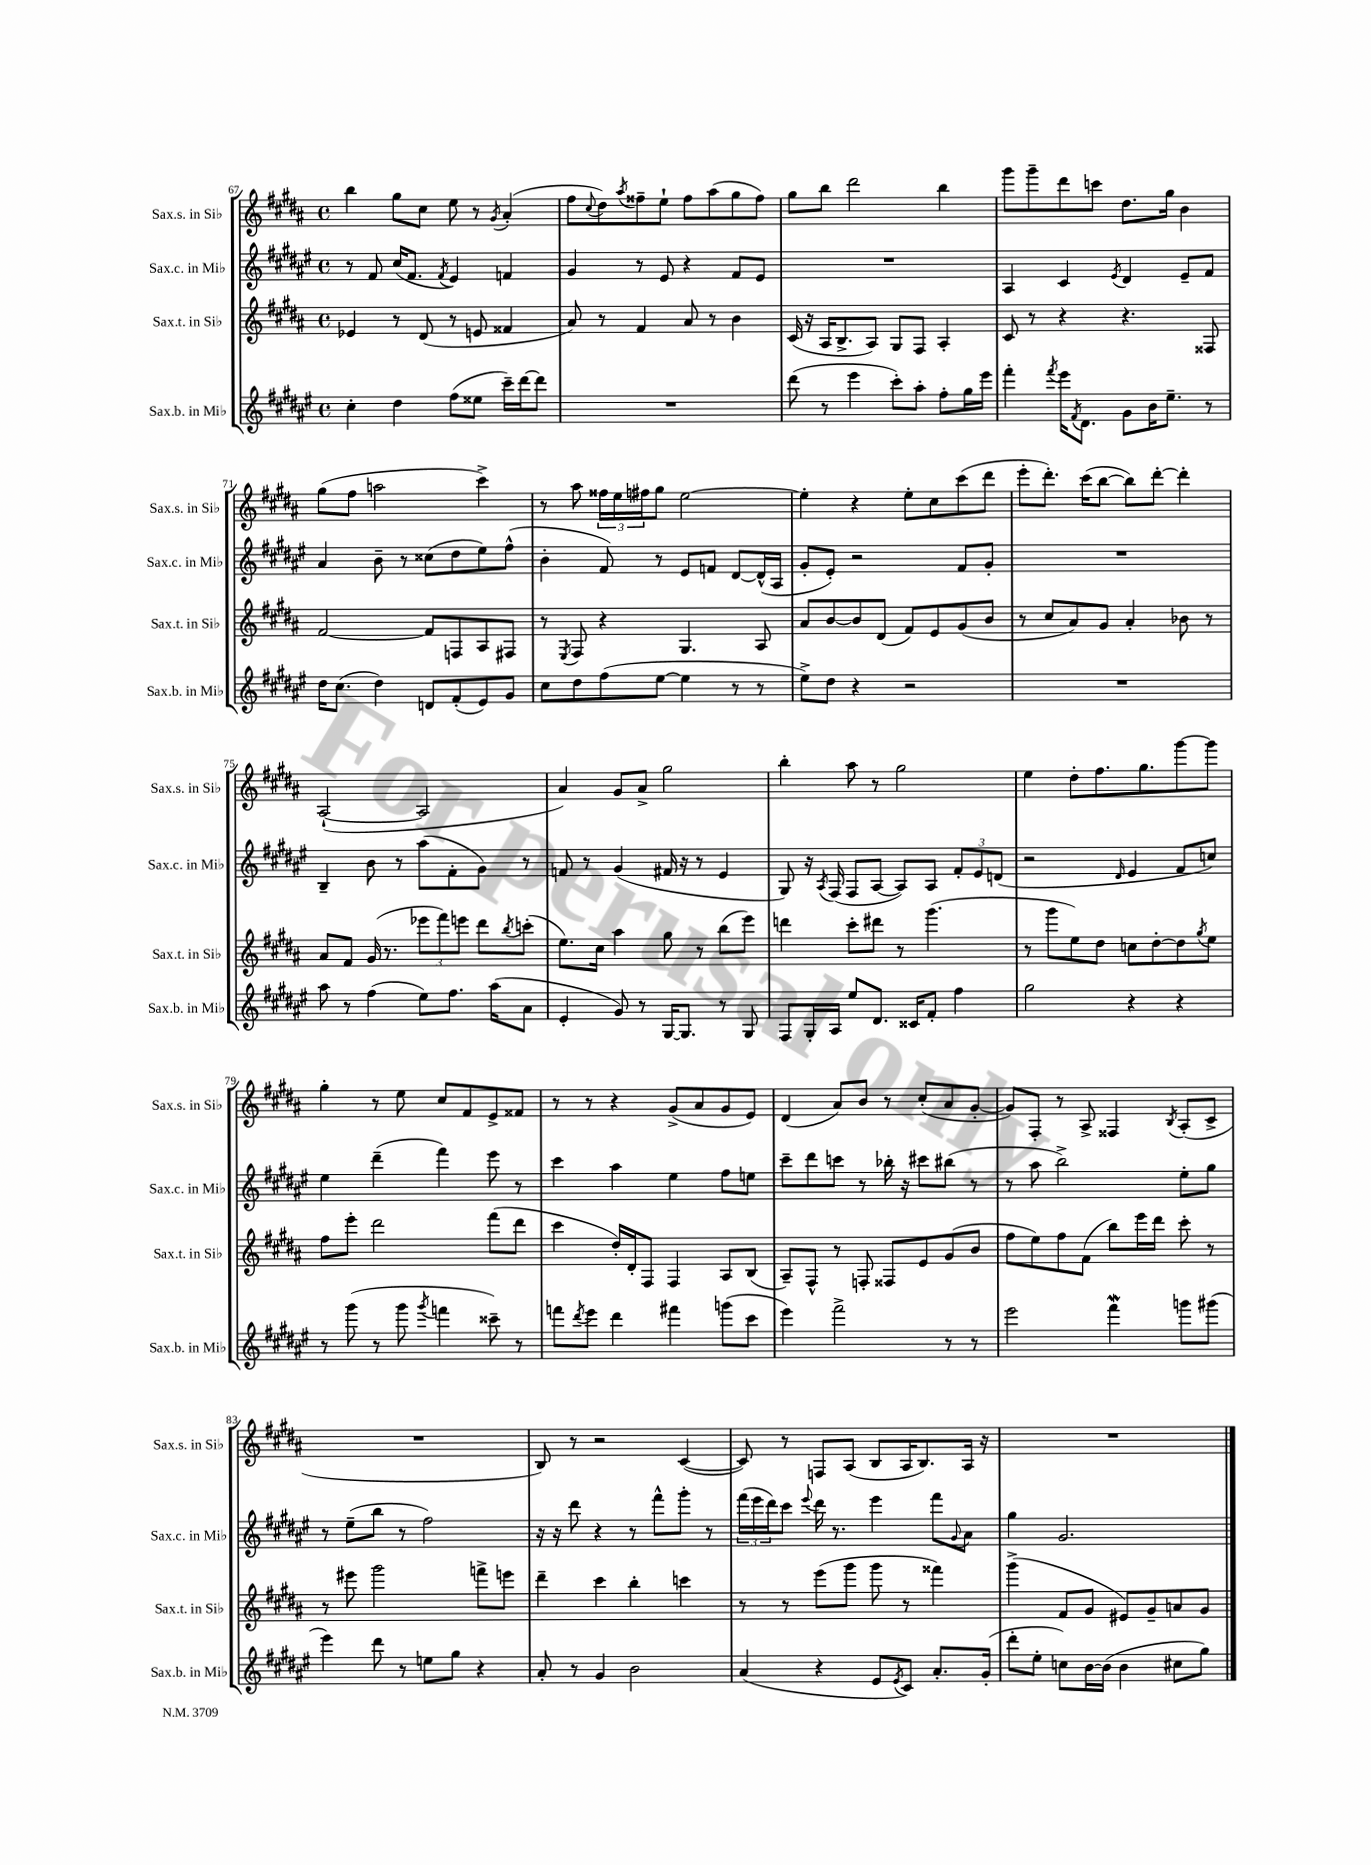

**kern	**kern	**kern	**kern
*part4	*part3	*part2	*part1
*staff4	*staff3	*staff2	*staff1
*I"Sax.b. in Mi♭	*I"Sax.t. in Si♭	*I"Sax.c. in Mi♭	*I"Sax.s. in Si♭
*I'Sax.b. in Mi♭	*I'Sax.t. in Si♭	*I'Sax.c. in Mi♭	*I'Sax.s. in Si♭
*clefG2	*clefG2	*clefG2	*clefG2
*k[f#c#g#d#a#e#]	*k[f#c#g#d#a#]	*k[f#c#g#d#a#e#]	*k[f#c#g#d#a#]
*M4/4	*M4/4	*M4/4	*M4/4
*met(c)	*met(c)	*met(c)	*met(c)
=67	=67	=67	=67
4cc#'\	4e-X/	8r	4bb\
.	.	8f#/	.
4dd#\	8r	(16cc#/KL	8gg#\L
.	.	8.f#/J	.
.	(8d#/	.	8cc#\J
.	.	8qf#/	.
(8ff#\L	8r	4e#/)	8ee\
8ee##X\J	8en/	.	8r
.	.	.	8qg#/
16ccc#~\LL)	4f##X/	4fn/	(4a#'/
[16ddd#\J	.	.	.
8ddd#\J]	.	.	.
=68	=68	=68	=68
1r	8a#/)	4g#/	8ff#\L
.	.	.	8qqcc#/
.	8r	.	8dd#\)
.	.	.	8qaa#/
.	4f#/	8r	8ff##X~\
.	.	8e#/	8ee`\J
.	8a#/	4r	8ff##\L
.	8r	.	(8aa#\
.	4b\	8f#/L	8gg#\
.	.	8e#/J	8ff##\J)
=69	=69	=69	=69
(8ddd#\	(16c#/	1r	8gg#\L
.	16r	.	.
8r	16A#/KL	.	8bb\J
.	8.B^/	.	.
4eee#\	.	.	2ddd#\
.	8A#/J)	.	.
8ccc#'\L)	8G#/L	.	.
8aa#'\J	8F#/J	.	.
8ff#'\L	4A#'/	.	4bb\
16gg#\L	.	.	.
16eee#\JJ	.	.	.
=70	=70	=70	=70
4fff#'\	8c#/	4A#/	8ggg#\L
.	8r	.	8ggg#~\
8qfff#/	.	.	.
16eee#\KL	4r	4c#/	8ddd#\
8qf#/	.	.	.
8.d#\J	.	.	.
.	.	.	8cccn\J
.	.	8qe#/	.
8g#\L	4.r	4d#/	8.dd#\L
16b\K	.	.	.
8.ee#~\J	.	.	16gg#\Jk
.	.	8e#~/L	4b\
8r	8F##X/	8f#/J	.
!!LO:LB:g=z
=71	=71	=71	=71
16dd#\KL	[2f#/	4a#/	(8gg#\L
(8.cc#\J	.	.	.
.	.	.	8ff#\J
4dd#\)	.	8b~\	2aan\
.	.	8r	.
8dn/L	8f#/L]	(8cc##X\L	.
(8f#'/	8Fn/	8dd#\	.
8e#/)	8A#/	8ee#\)	4ccc#^\)
8g#/J	8F#X/J	(8ff#^^\J	.
=72	=72	=72	=72
8cc#\L	8r	4b'\	8r
.	8qE/	.	.
8dd#\	8F#/	.	8aa#\
(8ff#\	4r	8f#/)	24ff##X\LL
.	.	.	24ee\
.	.	.	24ff#X\J
[8ee#\J	.	8r	8gg#\J
4ee#\]	4.G#/	8e#/L	[2ee\
.	.	8fn/J	.
8r	.	[8d#/L	.
8r	8A#/	(16d#^^/L]	.
.	.	16A#/JJ	.
=73	=73	=73	=73
8ee#^\L)	8a#/L	8g#'/L	4ee'\]
8dd#\J	[8b/	8e#'/J)	.
4r	8b/]	2r	4r
.	(8d#/J	.	.
2r	8f#/L)	.	8ee'\L
.	8e/	.	8cc#\
.	(8g#/	8f#/L	(8ccc#\
.	8b/J	8g#'/J	8ddd#\J
=74	=74	=74	=74
1r	8r	1r	8eee'\L
.	8cc#/L	.	8.ddd#'\J)
.	8a#/)	.	.
.	.	.	(16ccc#\KL
.	8g#/J	.	[8bb\J
.	4a#'/	.	8bb\L])
.	.	.	[8ddd#'\J
.	8b-X\	.	4ddd#'\]
.	8r	.	.
!!LO:LB:g=z
=75	=75	=75	=75
8aa#\	8a#/L	4B~/	([2A#`/
8r	8f#/J	.	.
(4ff#\	(16g#/	8b\	.
.	8.r	.	.
.	.	8r	.
8ee#\L)	12eee-X\L	(8aa#\L	2A#/]
.	12fff#\)	.	.
8.ff#\J	.	8f#'\	.
.	12eeen\J	.	.
.	8ddd#\L	8g#\J)	.
(16aa#\KL	.	.	.
.	8qbb/	.	.
8a#\J	(8cccn'\J	8r	.
=76	=76	=76	=76
4e#'/	8.ee\L)	8fn/	4a#/)
.	.	8r	.
.	16cc#\Jk	.	.
8g#/)	4aa#\	(4g#/	8g#/L
8r	.	.	8a#^/J
[16G#/KL	8gg#\	16f#X/	2gg#\
8.G#/J]	.	16r	.
.	8r	8r	.
8r	(8bb\L	4e#/	.
8G#/	8eee\J)	.	.
=77	=77	=77	=77
8F#/L	4dddn\	8G#/)	4bb'\
16G#'/L	.	16r	.
.	.	8qA#/	.
16A#/JJ	.	(16F#/	.
8ee#/L	8ccc#'\L	8F#/L	8aa#\
8.d#/J	8ddd#X\J	[8A#/J	8r
.	8r	8A#/L])	2gg#\
16c##X/KL	.	.	.
8f#'/J	(4.ggg#\	8A#/J	.
4ff#\	.	12f#'/L	.
.	.	12e#/	.
.	.	(12dn/J	.
=78	=78	=78	=78
2gg#\	8r	2r	4ee\
.	8ggg#\L	.	.
.	8ee\)	.	8dd#'\L
.	8dd#\J	.	8.ff#\
.	.	16qqd#/	.
4r	8ccn\L	4e#/	.
.	.	.	8.gg#\
.	[8dd#'\	.	.
4r	8dd#\]	8f#/L	[8ggg#\
.	8qgg#/	.	.
.	8ee\J	8ccn/J)	8ggg#\J]
!!LO:LB:g=z
=79	=79	=79	=79
8r	8ff#\L	4ee#\	4gg#'\
(8ggg#\	8eee'\J	.	.
8r	2ddd#\	(4ddd#~\	8r
8ggg#\	.	.	8ee\
8qggg#/	.	.	.
4fffn\	.	4fff#\)	8cc#/L
.	.	.	8f#/
8ccc##X~\)	(8fff#\L	8eee#\	8e^/
8r	8ddd#\J	8r	8f##X/J
=80	=80	=80	=80
8fffn\L	4ccc#\	4ccc#\	8r
8qddd#/	.	.	.
8eee#\J	.	.	8r
4ddd#\	16dd#'/LL)	4aa#\	4r
.	16d#'/J	.	.
.	8F#/J	.	.
4fff#X\	4F#/	4ee#\	(8g#^/L
.	.	.	8a#/
(8gggn\L	8A#/L	8ff#\L	8g#/
8ccc#\J	(8B/J	8een\J	8e/J)
=81	=81	=81	=81
4eee#\)	8A#~/L)	8ccc#~\L	(4d#/
.	8F#^^/J	8ddd#\	.
2fff#^\	8r	8cccn\J	8a#/L)
.	8Fn'/	8r	8b/J
.	8F##X/L	16bb-X'\	8r
.	.	16r	.
.	8e/	8ccc#X\L	(8cc#'/L
8r	(8g#/	(8bb#X\J	8a#/
8r	8b/J	8r	[8g#'/J
=82	=82	=82	=82
2eee#\	8ff#\L	8r	8g#/L])
.	8ee\)	8aa#\	8F#'/J
.	8ff#\	2bb^\)	8r
.	(8f#\J	.	8A#^/
4fff#w\	8bb\L)	.	4F##X/
.	16eee\L	.	.
.	16ddd#\JJ	.	.
.	.	.	8qB/
8gggn\L	8ccc#'\	8ee#'\L	(8A#'/L
(8ggg#X\J	8r	8gg#\J	8c#^/J
!!LO:LB:g=z
=83	=83	=83	=83
4eee#\)	8r	8r	1r
.	8eee#X\	(8ee#~\L	.
8ddd#\	2ggg#\	8bb\J	.
8r	.	8r	.
8een\L	.	2ff#\)	.
8gg#\J	.	.	.
4r	8fffn^\L	.	.
.	8eeen\J	.	.
=84	=84	=84	=84
8a#'/	4ddd#~\	16r	8B/)
.	.	16r	.
8r	.	8ddd#\	8r
4g#/	4ccc#\	4r	2r
2b\	4bb'\	8r	.
.	.	8fff#^^\L	.
.	4cccn\	8ggg#'\J	([4c#/
.	.	8r	.
=85	=85	=85	=85
(4a#/	8r	(24fff#\LL	8c#/])
.	.	24eee#\	.
.	.	24ddd#\J)	.
.	8r	8ccc#\J	8r
.	.	8qqeee#/	.
4r	(8eee\L	16ddd#\	8Fn/L
.	.	8.r	.
.	8ggg#\J	.	(8A#/J
8e#/L	8ggg#\	4eee#\	8B/L
8qe#/	.	.	.
8c#/J)	8r	.	16A#/K
.	.	.	8.B/)
8.a#'/L	4fff##X\)	8fff#\L	.
.	.	8qqg#/	.
.	.	8a#\J	16A#/Jk
(16g#'/Jk	.	.	16r
=86	=86	=86	=86
8ddd#'\L	(4ggg#^\	4gg#\	1r
8ee#'\J	.	.	.
8ccn\L)	8f#/L	2.g#/	.
[16b\L	8g#/J	.	.
(16b\JJ]	.	.	.
4b\	8e#X/L)	.	.
.	8g#~/	.	.
8cc#X\L	8an/	.	.
8gg#\J)	8g#/J	.	.
==	==	==	==
*-	*-	*-	*-
